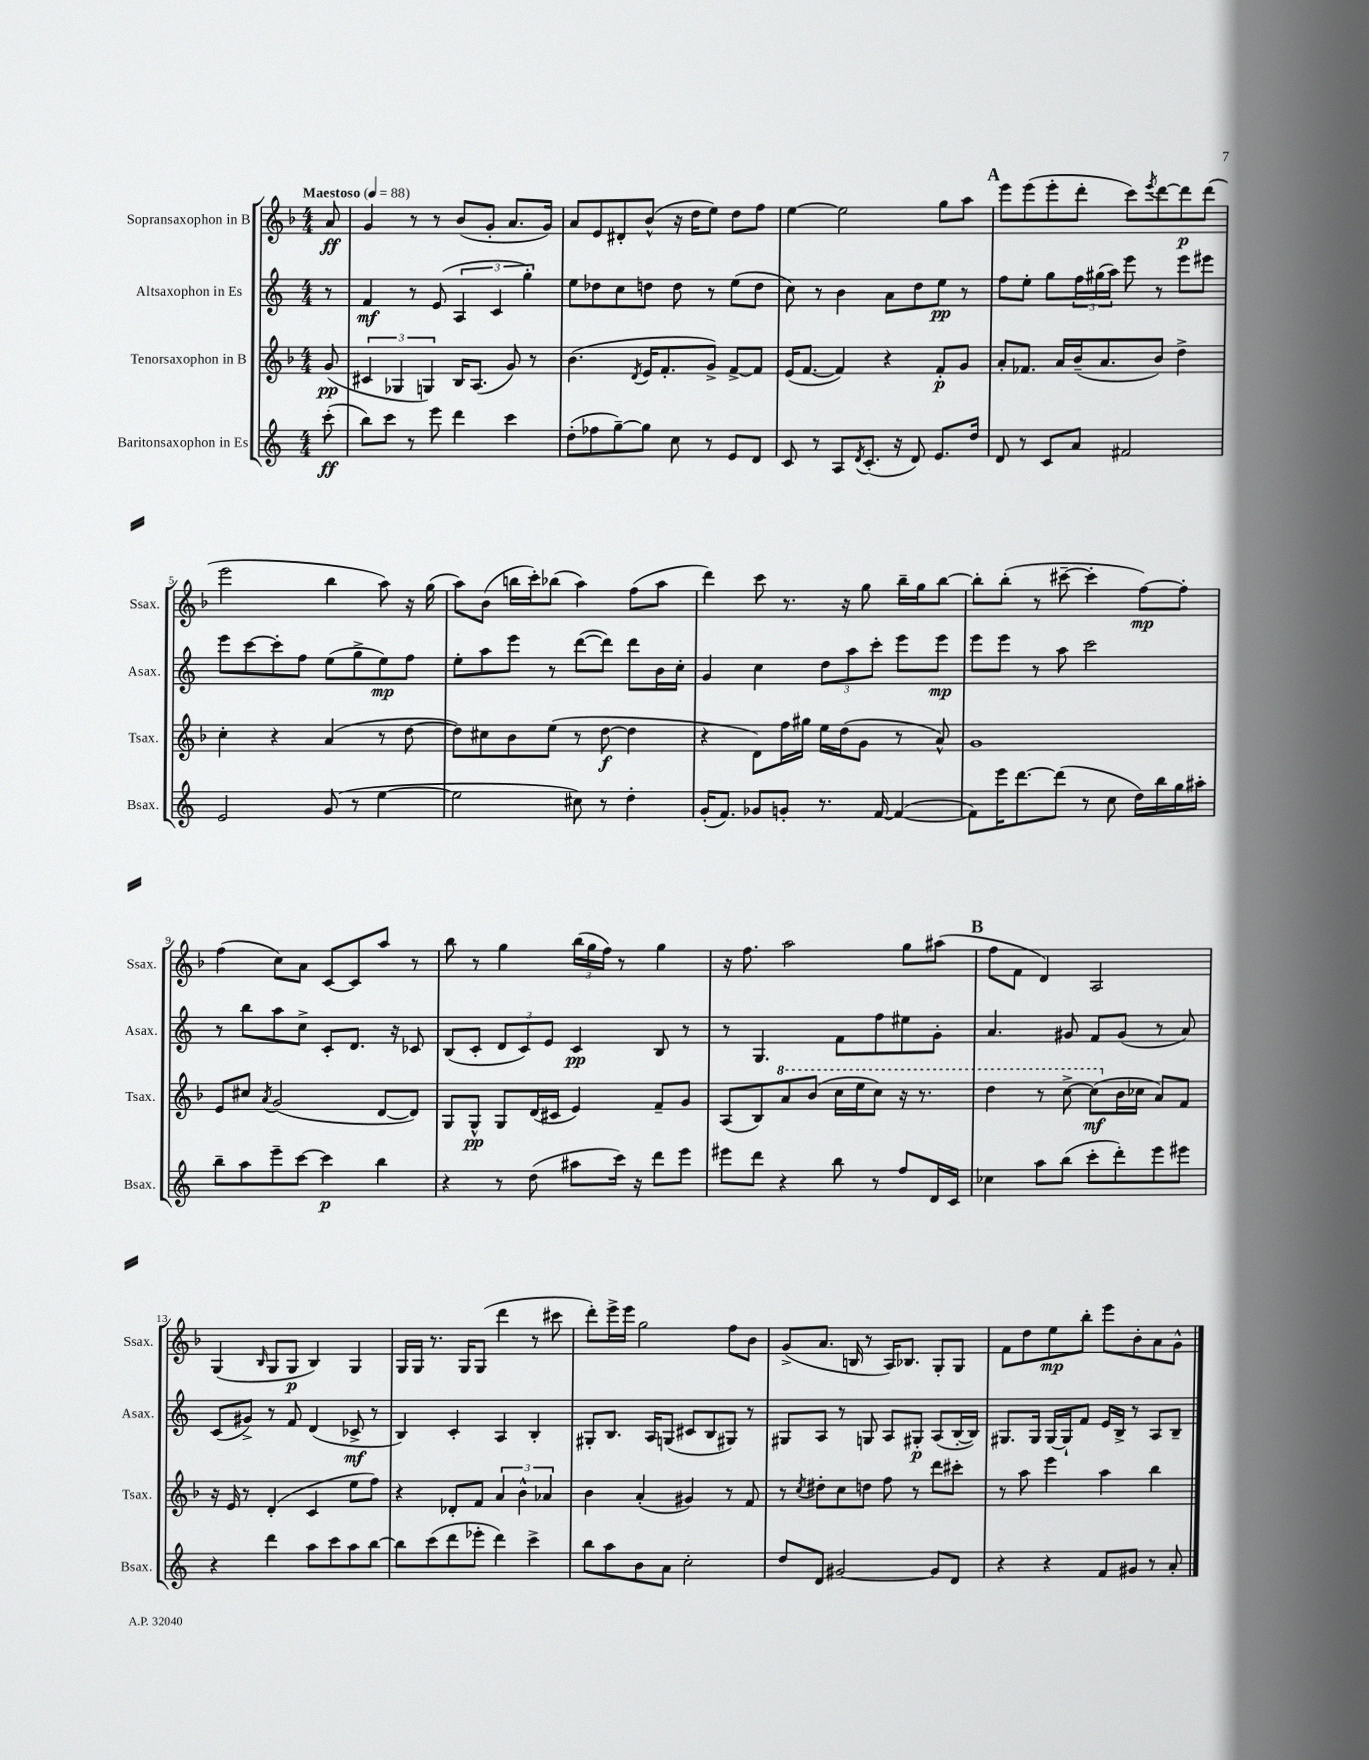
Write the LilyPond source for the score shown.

<<
\new StaffGroup <<
\new Staff = "s0" \with { instrumentName = "Sopransaxophon in B" shortInstrumentName = "Ssax." } {
    \clef treble \key f \major \numericTimeSignature \time 4/4 \partial 8 \tempo "Maestoso" 4 = 88
    a'8\ff |
    g'4 r8 r8 bes'8( g'8-. a'8. g'16) |
    a'8 e'8 dis'8-. bes'8-^( r16 d''16 e''8) d''8 f''8 |
    e''4~ e''2 g''8 a''8 |
    \mark \markup { \bold "A" } e'''8 e'''8( e'''8-. d'''8-. c'''8) \acciaccatura { e'''8 } d'''8~ d'''8\p d'''8( |
    e'''2 bes''4 a''8) r16 g''16( |
    a''8) bes'8( b''16 c'''16-.) bes''8( a''4) f''8( a''8 |
    d'''4) c'''8 r8. r16 g''8 bes''16-- g''16 bes''8~ |
    bes''8-. bes''8-.( r8 cis'''8~-- cis'''4-. f''8~\mp) f''8-. |
    f''4( c''8) a'8 c'8~ c'8 a''8 r8 |
    bes''8 r8 g''4 \tuplet 3/2 { bes''16( g''16 f''16) } r8 g''4 |
    r16 f''8. a''2 g''8 ais''8( |
    \mark \markup { \bold "B" } f''8 f'8 d'4) a2 |
    g4( \grace { bes16 } g8 g8\p bes4) g4 |
    g16 g16 r8. g16 g8( d'''4 r8 cis'''8 |
    d'''8-.) e'''16-> e'''16 g''2 f''8 bes'8 |
    g'8->( a'8. b16 r8 a16) bes8. g8-. g8 |
    f'8 d''8 e''8\mp bes''8-. e'''8 bes'8-. a'8 g'8-^ \bar "|." |
}
\new Staff = "s1" \with { instrumentName = "Altsaxophon in Es" shortInstrumentName = "Asax." } {
    \clef treble \key c \major \numericTimeSignature \time 4/4 \partial 8
    r8 |
    f'4\mf r8 e'8( \tuplet 3/2 { a4 c'4 g''4-.) } |
    e''8 des''8 c''8 d''8 d''8 r8 e''8( d''8 |
    c''8) r8 b'4 a'8 d''8 e''8\pp r8 |
    \mark \markup { \bold "A" } f''8 e''8-. g''8 \tuplet 3/2 { f''16 gis''16( a''16) } e'''8 r8 e'''8 eis'''8 |
    e'''8 c'''8~ c'''8-. f''8 e''8( g''8-> e''8\mp) f''8 |
    e''8-. a''8 e'''8 r8 d'''8~( d'''8) d'''8 b'16 c''16-. |
    g'4 c''4 \tuplet 3/2 { d''8 a''8 c'''8-. } e'''8 e'''8\mp |
    e'''8 e'''8 r8 a''8 c'''2 |
    r8 b''8 a''8 c''8-> c'8-. d'8. r16 ces'8 |
    b8( c'8-. \tuplet 3/2 { d'8 c'8) e'8 } c'4\pp b8 r8 |
    r8 g4. f'8 f''8 eis''8 g'8-. |
    \mark \markup { \bold "B" } a'4. gis'8 f'8 gis'8( r8 a'8) |
    c'8( gis'8->) r8 f'8 d'4( ces'8->\mf r8 |
    b4) c'4-. a4 b4-. |
    gis8-. b8. a16 g8( cis'8 b8 gis8) r8 |
    gis8 a8 r8 g8 a8 gis8-.\p a8( b16~-. b16) |
    gis8. gis16 gis16~ gis16-! f'8 e'16 b16-> r8 a8 b8-- \bar "|." |
}
\new Staff = "s2" \with { instrumentName = "Tenorsaxophon in B" shortInstrumentName = "Tsax." } {
    \clef treble \key f \major \numericTimeSignature \time 4/4 \partial 8
    g'8\pp( |
    \tuplet 3/2 { cis'4 ges4 g4) } bes16 a8.( g'8) r8 |
    bes'4.( \acciaccatura { d'8 } e'16 f'8.-. g'8->) f'8~-> f'8 |
    e'16( f'8.~ f'4) r4 f'8-.\p g'8 |
    \mark \markup { \bold "A" } a'8-. fes'8. a'16 bes'16--( a'8. bes'8) d''4-> |
    c''4-. r4 a'4( r8 d''8~ |
    d''8) cis''8 bes'8 e''8( r8 d''8~\f d''4 |
    r4 d'8) f''16 gis''16 e''16 d''16( g'8 r8 a'8-^) |
    g'1 |
    e'8 cis''8 \acciaccatura { a'8 } g'2( d'8~ d'8) |
    g8 g8-^\pp g8 d'16( cis'16 e'4) f'8-- g'8 |
    a8( bes8) \ottava #1 a''8 bes''8( c'''16 e'''16 c'''8) r16 r8. |
    \mark \markup { \bold "B" } d'''4 r8 c'''8~-> c'''8\mf( \ottava #0 bes'16 ces''16 a'8) f'8 |
    r16 e'16 r8 d'4-.( c'4 e''8 f''8) |
    r4 des'8-. f'8 \tuplet 3/2 { a'4 bes'4-^ aes'4 } |
    bes'4 a'4-.( gis'4) r8 f'8 |
    r8 \acciaccatura { c''8 } dis''8-. c''8 d''8 f''8 r8 d'''8 cis'''8-. |
    r8 a''8 e'''4 a''4 bes''4 \bar "|." |
}
\new Staff = "s3" \with { instrumentName = "Baritonsaxophon in Es" shortInstrumentName = "Bsax." } {
    \clef treble \key c \major \numericTimeSignature \time 4/4 \partial 8
    c'''8-.\ff( |
    b''8) c'''8 r8 e'''8 d'''4 c'''4 |
    d''8-.( fes''8 g''8~--) g''8 c''8 r8 e'8 d'8 |
    c'8 r8 a8 \acciaccatura { d'8 } c'8.-.( r16 d'8) e'8. d''16 |
    \mark \markup { \bold "A" } d'8 r8 c'8 a'8 fis'2 |
    e'2 g'8( r8 e''4~ |
    e''2 cis''8) r8 d''4-. |
    g'16-.( f'8.) ges'8 g'8-. r8. f'16~ f'4~( |
    f'8) e'''16 d'''8.~ d'''8( r8 c''8 d''16) b''16 g''16 ais''16-. |
    b''8-- a''8 e'''8-- c'''8~ c'''4\p b''4 |
    r4 r8 d''8( ais''8 c'''16) r16 d'''8 e'''8 |
    eis'''8 d'''8 r4 b''8 r8 f''8 d'16 c'16 |
    \mark \markup { \bold "B" } ces''4 a''8 b''8( c'''8-. d'''8-.) e'''8 eis'''8 |
    r4 d'''4 a''8 c'''8 a''8 b''8~ |
    b''8 c'''8( d'''8 ees'''8-. d'''4) c'''4-> |
    b''8 a''8 b'8 a'8 c''2-. |
    d''8 d'8 gis'2~ gis'8 d'8 |
    r4 r4 f'8 gis'8 r8 a'8-. \bar "|." |
}
>>
>>
